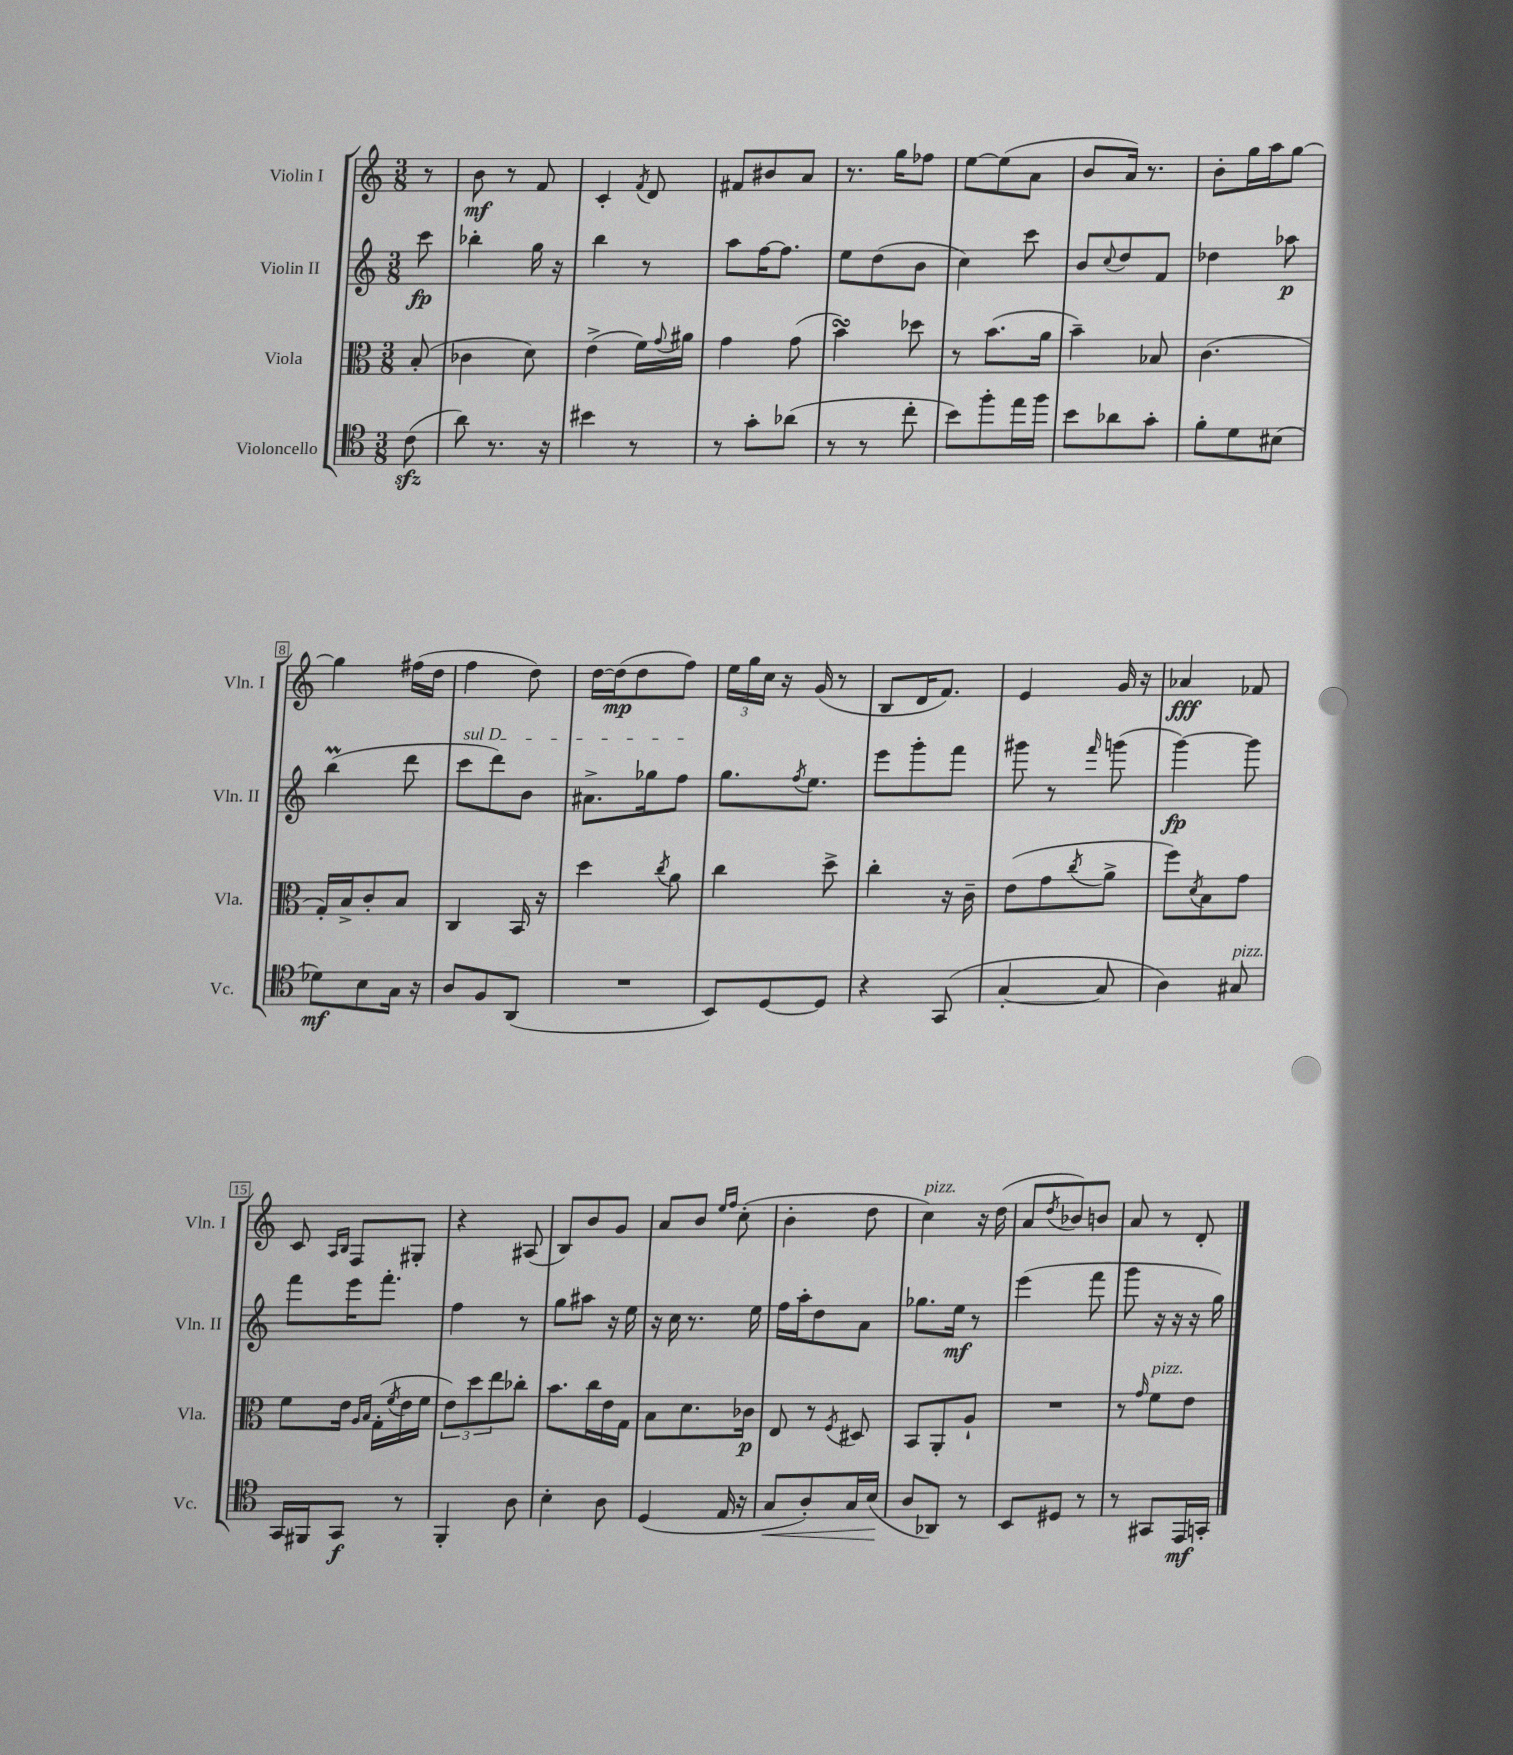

**kern	**dynam	**kern	**dynam	**kern	**dynam	**kern	**dynam
*part4	*part4	*part3	*part3	*part2	*part2	*part1	*part1
*staff4	*staff4	*staff3	*staff3	*staff2	*staff2	*staff1	*staff1
*I"Violoncello	*	*I"Viola	*	*I"Violin II	*	*I"Violin I	*
*I'Vc.	*	*I'Vla.	*	*I'Vln. II	*	*I'Vln. I	*
*clefC4	*	*clefC3	*	*clefG2	*	*clefG2	*
*k[]	*	*k[]	*	*k[]	*	*k[]	*
*M3/8	*	*M3/8	*	*M3/8	*	*M3/8	*
=	=	=	=	=	=	=	=
(8czz\	.	(8B'/	.	8ccc\	fp	8r	.
=1	=1	=1	=1	=1	=1	=1	=1
8a\)	.	4c-X\	.	4bb-X'\	.	8b\	mf
8.r	.	.	.	.	.	8r	.
.	.	8d\)	.	16gg\	.	8f/	.
16r	.	.	.	16r	.	.	.
=2	=2	=2	=2	=2	=2	=2	=2
4b#X\	.	(4e^\	.	4bb\	.	4c'/	.
.	.	.	.	.	.	8qf/	.
8r	.	16f\LL)	.	8r	.	8d/	.
.	.	8qqg/	.	.	.	.	.
.	.	16a#X\JJ	.	.	.	.	.
=3	=3	=3	=3	=3	=3	=3	=3
8r	.	4g\	.	8aa\L	.	8f#X/L	.
8g'\L	.	.	.	[16ff\K	.	8b#X/	.
.	.	.	.	8.ff\J]	.	.	.
(8a-X\J	.	(8g\	.	.	.	8a/J	.
=4	=4	=4	=4	=4	=4	=4	=4
8r	.	4bsSsS\)	.	8ee\L	.	8.r	.
8r	.	.	.	(8dd\	.	.	.
.	.	.	.	.	.	16gg\KL	.
8cc'\	.	8dd-X\	.	8b\J	.	8ff-X\J	.
=5	=5	=5	=5	=5	=5	=5	=5
8b\L)	.	8r	.	4cc\)	.	[8ee\L	.
8ff'\	.	(8.b\L	.	.	.	(8ee\]	.
16ee\L	.	.	.	8ccc\	.	8a\J	.
16ff\JJ	.	16a\Jk	.	.	.	.	.
=6	=6	=6	=6	=6	=6	=6	=6
8b\L	.	4b~\)	.	8b/L	.	8b/L	.
.	.	.	.	8qqcc/	.	.	.
8a-X\	.	.	.	8dd/	.	16a/Jk)	.
.	.	.	.	.	.	8.r	.
8g'\J	.	8B-X/	.	8f/J	.	.	.
=7	=7	=7	=7	=7	=7	=7	=7
8f'\L	.	(4.c\	.	4dd-X\	.	8b'\L	.
8d\	.	.	.	.	.	16gg\L	.
.	.	.	.	.	.	16aa\J	.
(8B#X\J	.	.	.	8aa-X\	p	[8gg\J	.
!!LO:LB:g=z
=8	=8	=8	=8	=8	=8	=8	=8
8d-X\L)	mf	16G'/LL)	.	(4bbm\	.	4gg\]	.
.	.	16B^/J	.	.	.	.	.
8B\	.	8c'/	.	.	.	.	.
16G\Jk	.	8B/J	.	8ddd\	.	(16ff#X\LL	.
16r	.	.	.	.	.	16dd\JJ	.
=9	=9	=9	=9	=9	=9	=9	=9
!	!	!	!	!LO:TX:a:i:t=sul D	!	!	!
8A/L	.	4C/	.	8ccc\L	.	4ff\	.
8F/	.	.	.	8ddd\)	.	.	.
(8AA/J	.	16BB/	.	8b\J	.	8dd\)	.
.	.	16r	.	.	.	.	.
=10	=10	=10	=10	=10	=10	=10	=10
4.r	.	4dd\	.	8.a#X^\L	.	[16dd\LL	.
.	.	.	.	.	.	(16dd\J]	mp
.	.	.	.	.	.	8dd\	.
.	.	.	.	16gg-X\k	.	.	.
.	.	8qcc/	.	.	.	.	.
.	.	8a\	.	8ff\J	.	8ff\J)	.
=11	=11	=11	=11	=11	=11	=11	=11
8BB/L)	.	4cc\	.	8.gg\L	.	24ee\LL	.
.	.	.	.	.	.	24gg\	.
.	.	.	.	.	.	24cc\JJ	.
[8D/	.	.	.	.	.	16r	.
.	.	.	.	8qff/	.	.	.
.	.	.	.	8.ee\J	.	(16g/	.
8D/J]	.	8dd^\	.	.	.	8r	.
=12	=12	=12	=12	=12	=12	=12	=12
4r	.	4cc'\	.	8eee\L	.	8B/L	.
.	.	.	.	8ggg'\	.	16d/K	.
.	.	.	.	.	.	8.f/J)	.
(8GG/	.	16r	.	8fff\J	.	.	.
.	.	16c~\	.	.	.	.	.
=13	=13	=13	=13	=13	=13	=13	=13
[4G'/	.	(8e\L	.	8ggg#X\	.	4e/	.
.	.	8g\	.	8r	.	.	.
.	.	8qcc/	.	16qqfff/	.	.	.
8G/]	.	8a^\J	.	(8gggn\	.	16g/	.
.	.	.	.	.	.	16r	.
=14	=14	=14	=14	=14	=14	=14	=14
4A\)	.	8ff\L)	.	[4ggg\)	fp	4a-X/	fff
.	.	8qd/	.	.	.	.	.
.	.	8B\	.	.	.	.	.
!LO:TX:a:i:t=pizz.	!	!	!	!	!	!	!
8G#X/	.	8g\J	.	8ggg\]	.	8f-X/	.
!!LO:LB:g=z
=15	=15	=15	=15	=15	=15	=15	=15
16GG/LL	.	8f\L	.	8fff\L	.	8c/	.
16FF#X/J	.	.	.	.	.	.	.
.	.	.	.	.	.	16qqA/LL	.
.	.	.	.	.	.	16qqB/JJ	.
8GG/J	f	16e\Jk	.	16eee\K	.	8F/L	.
.	.	16qqA/LL	.	.	.	.	.
.	.	16qqB/JJ	.	.	.	.	.
.	.	(16G'\LL	.	8.fff'\J	.	.	.
.	.	8qf/	.	.	.	.	.
8r	.	16e\	.	.	.	8G#X'/J	.
.	.	16f\JJ	.	.	.	.	.
=16	=16	=16	=16	=16	=16	=16	=16
4FF'/	.	12e\L)	.	4ff\	.	4r	.
.	.	12dd\	.	.	.	.	.
.	.	12ee\	.	.	.	.	.
8A\	.	8cc-X'\J	.	8r	.	(8A#X/	.
=17	=17	=17	=17	=17	=17	=17	=17
4B'\	.	8.b\L	.	8gg\L	.	8B/L)	.
.	.	.	.	8aa#X\J	.	8b/	.
.	.	16cc\L	.	.	.	.	.
8A\	.	16e\	.	16r	.	8g/J	.
.	.	16G\JJ	.	16ee\	.	.	.
=18	=18	=18	=18	=18	=18	=18	=18
(4D/	.	8B\L	.	16r	.	8a/L	.
.	.	.	.	16cc\	.	.	.
.	.	8.d\	.	8.r	.	8b/J	.
.	.	.	.	.	.	16qqee/LL	.
.	.	.	.	.	.	16qqff/JJ	.
16E/	.	.	.	.	.	(8cc'\	.
16r	.	16c-X\Jk	p	16ee\	.	.	.
=19	=19	=19	=19	=19	=19	=19	=19
!	!LO:HP:b	!	!	!	!	!	!
8G/L	<	8E/	.	16ff\LL	.	4b'\	.
.	.	.	.	16aa'\J	.	.	.
8A'/)	.	8r	.	8dd\	.	.	.
.	.	8qF/	.	.	.	.	.
16G/L	.	8D#X/	.	8a\J	.	8dd\	.
(16B/JJ	.	.	.	.	.	.	.
.	[	.	.	.	.	.	.
=20	=20	=20	=20	=20	=20	=20	=20
!	!	!	!	!	!	!LO:TX:a:i:t=pizz.	!
8A/L	.	8BB/L	.	8.gg-X\L	.	4cc\)	.
8AA-X/J)	.	8AA'/	.	.	.	.	.
.	.	.	.	16ee\Jk	mf	.	.
8r	.	8A`/J	.	8r	.	16r	.
.	.	.	.	.	.	(16dd\	.
=21	=21	=21	=21	=21	=21	=21	=21
8BB/L	.	4.r	.	(4eee\	.	8a/L	.
.	.	.	.	.	.	8qdd/	.
8D#X/J	.	.	.	.	.	8b-X/)	.
8r	.	.	.	8fff\	.	8bn/J	.
=22	=22	=22	=22	=22	=22	=22	=22
8r	.	8r	.	8ggg\	.	8a/	.
.	.	16qqg/	.	.	.	.	.
!	!	!LO:TX:a:i:t=pizz.	!	!	!	!	!
8GG#X/L	.	8f\L	.	16r	.	8r	.
.	.	.	.	16r	.	.	.
16EE/L	mf	8e\J	.	16r	.	8d'/	.
16GGn'/JJ	.	.	.	16gg\)	.	.	.
==	==	==	==	==	==	==	==
*-	*-	*-	*-	*-	*-	*-	*-
